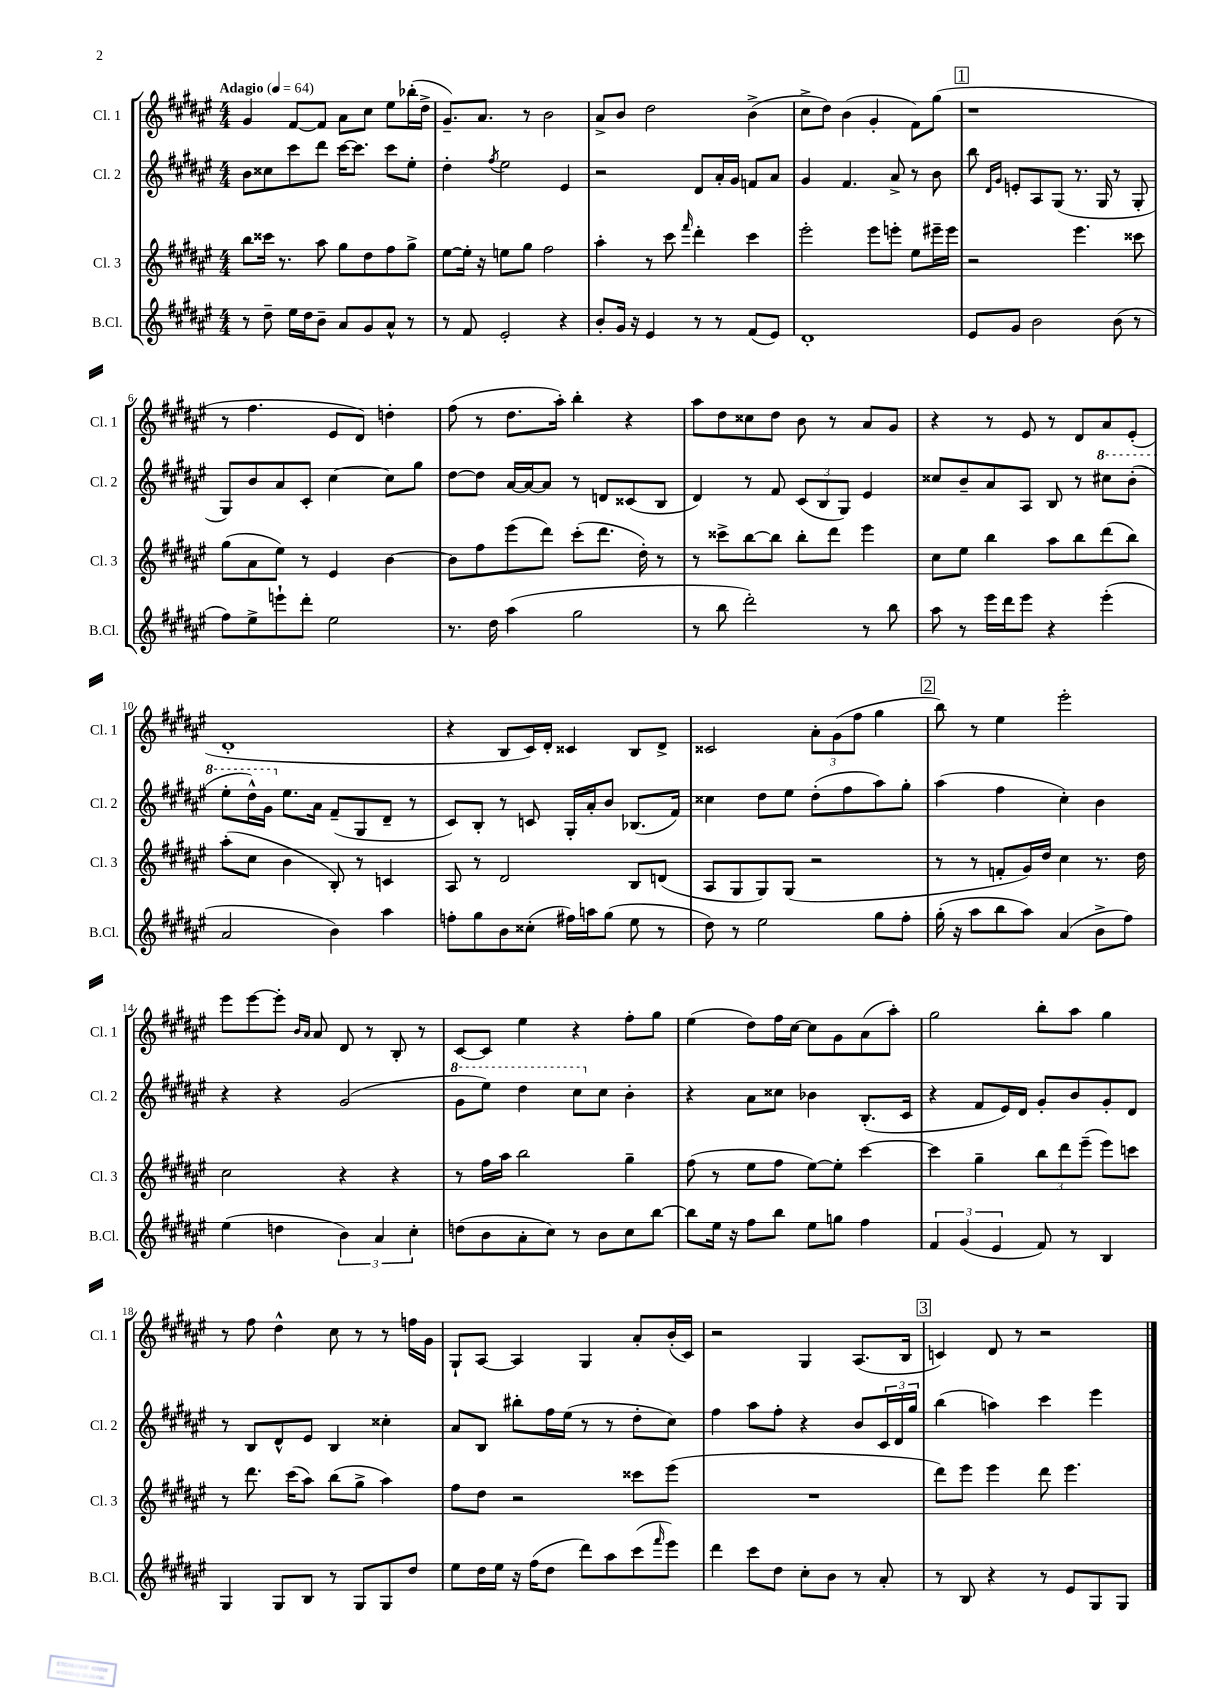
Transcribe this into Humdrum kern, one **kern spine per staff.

**kern	**kern	**kern	**kern
*part4	*part3	*part2	*part1
*staff4	*staff3	*staff2	*staff1
*I"B.Cl.	*I"Cl. 3	*I"Cl. 2	*I"Cl. 1
*I'B.Cl.	*I'Cl. 3	*I'Cl. 2	*I'Cl. 1
*clefG2	*clefG2	*clefG2	*clefG2
*k[f#c#g#d#a#e#]	*k[f#c#g#d#a#e#]	*k[f#c#g#d#a#e#]	*k[f#c#g#d#a#e#]
*M4/4	*M4/4	*M4/4	*M4/4
*MM64	*MM64	*MM64	*MM64
=1	=1	=1	=1
!	!	!	!LO:TX:a:B:t=Adagio
8r	8bb\L	8b\L	4g#/
8dd#~\	16ccc##X\Jk	8cc##X\	.
.	8.r	.	.
16ee#\LL	.	8ccc#\	[8f#/L
16dd#\J	.	.	.
8b~\J	8aa#\	8ddd#\J	8f#/J]
8a#/L	8gg#\L	[16ccc#\KL	8a#\L
.	.	8.ccc#\J]	.
8g#/	8dd#\	.	8cc#\J
8a#^^/J	8ff#\	8ccc#\L	8ee#\L
8r	8gg#^\J	8ee#'\J	(16bb-X'\L
.	.	.	16dd#^\JJ
=2	=2	=2	=2
8r	[8ee#\L	4dd#'\	8.g#~/L)
8f#/	16ee#'\Jk]	.	.
.	16r	.	8.a#/J
.	.	8qff#/	.
2e#'/	8een\L	2ee#\	.
.	8gg#\J	.	8r
.	2ff#\	.	2b\
4r	.	4e#/	.
=3	=3	=3	=3
8b'/L	4aa#'\	2r	8a#^/L
16g#/Jk	.	.	8b/J
16r	.	.	.
4e#/	8r	.	2dd#\
.	8ccc#\	.	.
.	16qqfff#/	.	.
8r	4ddd#'\	8d#/L	.
8r	.	16a#'/L	.
.	.	16g#/JJ	.
(8f#/L	4ccc#\	8fn/L	(4b^\
8e#/J)	.	8a#/J	.
=4	=4	=4	=4
1d#'	2eee#'\	4g#/	8cc#^\L
.	.	.	8dd#\J)
.	.	4.f#/	(4b\
.	8eee#\L	.	4g#'/
.	8eeen'\J	8a#^/	.
.	8ee#\L	8r	8f#\L)
.	16eee#X~\L	8b\	(8gg#\J
.	16eee#\JJ	.	.
!!LO:REH:place=s1:t=1
=5	=5	=5	=5
8e#/L	2r	8bb\	1r
.	.	16qqd#/LL	.
.	.	16qqg#/JJ	.
8g#/J	.	8en'/L	.
2b\	.	8A#/	.
.	.	(8G#/J	.
.	4.eee#\	8.r	.
.	.	16G#/	.
(8b\	.	8r	.
8r	8ccc##X\	8G#'/	.
!!LO:LB:g=z
=6	=6	=6	=6
8ff#\L)	(8gg#\L	8G#/L)	8r
8ee#^\	8a#\	8b/	4.ff#\
8eeen`\	8ee#\J)	8a#/	.
8ddd#'\J	8r	8c#'/J	.
2ee#\	4e#/	[4cc#\	8e#/L
.	.	.	8d#/J)
.	[4b\	8cc#\L]	4ddn'\
.	.	8gg#\J	.
=7	=7	=7	=7
8.r	8b\L]	[8dd#\L	(8ff#\
.	8ff#\	8dd#\J]	8r
16dd#\	.	.	.
(4aa#\	(8eee#\	[16a#/LL	8.dd#\L
.	.	16a#/J_	.
.	8ddd#\J)	8a#/J]	.
.	.	.	16aa#'\Jk)
2gg#\	(8ccc#'\L	8r	4bb'\
.	8.ddd#\J	8dn/L	.
.	.	(8c##X/	4r
.	16dd#'\)	.	.
.	8r	8B/J	.
=8	=8	=8	=8
8r	8r	4d#/)	8aa#\L
8bb\	8ccc##X^\L	.	8dd#\
2ddd#'\)	[8bb\	8r	8cc##X\
.	8bb\J]	8f#/	8dd#\J
.	8bb'\L	(12c#/L	8b\
.	.	12B/	.
.	8ddd#\J	.	8r
.	.	12G#/J)	.
8r	4eee#\	4e#/	8a#/L
8bb\	.	.	8g#/J
=9	=9	=9	=9
8aa#\	8cc#\L	8cc##X/L	4r
8r	8ee#\J	8b~/	.
16eee#\LL	4bb\	8a#/	8r
16ddd#\J	.	.	.
8eee#\J	.	8A#/J	8e#/
4r	8aa#\L	8B/	8r
.	8bb\	8r	8d#/L
*	*	*8va	*
(4eee#'\	(8ddd#\	8ccc#X\L	8a#/
.	8bb\J)	(8bb'\J	(8e#'/J
!!LO:LB:g=z
=10	=10	=10	=10
2a#/	(8aa#'\L	8eee#'\L	1d#'
.	8cc#\J	16ddd#^^\L)	.
.	.	16gg#\JJ	.
*	*	*X8va	*
.	4b\	8.ee#\L	.
.	.	16a#\Jk	.
4b\)	8B'/)	(8f#~/L	.
.	8r	8G#/	.
4aa#\	4cn/	8d#~/J	.
.	.	8r	.
=11	=11	=11	=11
8ffn'\L	8A#/	8c#/L)	4r
8gg#\	8r	8B'/J	.
8b\	2d#/	8r	8B/L
(8cc##X'\J	.	8cn/	16c#/L)
.	.	.	16d#'/JJ
16ff#X\LL)	.	16G#'/LL	4c##X/
16aan\J	.	16a#'/J	.
(8gg#\J	.	8b/J	.
8ee#\	8B/L	(8.B-X/L	8B/L
8r	(8dn/J	.	8d#^/J
.	.	16f#/Jk)	.
=12	=12	=12	=12
8dd#\)	8A#/L	4cc##X\	2c##X/
8r	8G#/	.	.
2ee#\	8G#/)	8dd#\L	.
.	(8G#/J	8ee#\J	.
.	2r	(8dd#'\L	12a#'\L
.	.	.	(12g#\
.	.	8ff#\	.
.	.	.	12ff#\J
8gg#\L	.	8aa#\)	4gg#\
8ff#'\J	.	8gg#'\J	.
!!LO:REH:place=s1:t=2
=13	=13	=13	=13
(16gg#'\	8r	(4aa#\	8bb\)
16r	.	.	.
8aa#\L	8r	.	8r
8bb\	8fn'/L	4ff#\	4ee#\
8aa#\J)	16g#/L)	.	.
.	16dd#/JJ	.	.
(4a#/	4cc#\	4cc#'\)	2eee#'\
8b^\L	8.r	4b\	.
8ff#\J)	.	.	.
.	16dd#\	.	.
!!LO:LB:g=z
=14	=14	=14	=14
(4ee#\	2cc#\	4r	8eee#\L
.	.	.	[8eee#\
4ddn\	.	4r	8eee#'\J]
.	.	.	16qqb/LL
.	.	.	16qqa#/JJ
.	.	.	8a#/
6b\)	4r	(2g#/	8d#/
.	.	.	8r
6a#/	.	.	.
.	4r	.	8B'/
6cc#'\	.	.	.
.	.	.	8r
=15	=15	=15	=15
*	*	*8va	*
(8ddn\L	8r	8gg#\L	[8c#/L
8b\	16ff#\LL	8eee#\J)	8c#/J]
.	16aa#\JJ	.	.
8a#'\	2bb\	4ddd#\	4ee#\
8cc#\J)	.	.	.
8r	.	8ccc#\L	4r
*	*	*X8va	*
8b\L	.	8cc#\J	.
8cc#\	4gg#~\	4b'\	8ff#'\L
[8bb\J	.	.	8gg#\J
=16	=16	=16	=16
8bb\L]	(8ff#\	4r	(4ee#\
16ee#\Jk	8r	.	.
16r	.	.	.
8ff#\L	8ee#\L	8a#\L	8dd#\L)
8bb\J	8ff#\J	8cc##X\J	16ff#\L
.	.	.	[16cc#\JJ
8ee#\L	[8ee#\L)	4b-X\	8cc#\L]
8ggn\J	8ee#'\J]	.	8g#\
4ff#\	[4ccc#\	(8.B'/L	(8a#\
.	.	.	8aa#'\J)
.	.	16c#/Jk	.
=17	=17	=17	=17
6f#/	4ccc#\]	4r	2gg#\
(6g#/	.	.	.
.	4gg#~\	8f#/L	.
6e#/	.	.	.
.	.	16e#/L)	.
.	.	16d#/JJ	.
8f#/)	12bb\L	8g#'/L	8bb'\L
.	12ddd#\	.	.
8r	.	8b/	8aa#\J
.	(12eee#~\J	.	.
4B/	8eee#\L)	8g#'/	4gg#\
.	8cccn\J	8d#/J	.
!!LO:LB:g=z
=18	=18	=18	=18
4G#/	8r	8r	8r
.	8.ddd#\	8B/L	8ff#\
8G#/L	.	8d#^^/	4dd#^^\
.	(16ccc#\KL	.	.
8B/J	8aa#\J)	8e#/J	.
8r	(8bb\L	4B/	8cc#\
8G#/L	8gg#^\J	.	8r
8G#/	4aa#\)	4cc##X'\	8r
8dd#/J	.	.	16ffn\LL
.	.	.	16g#\JJ
=19	=19	=19	=19
8ee#\L	8ff#\L	8a#/L	8G#`/L
16dd#\L	8dd#\J	8B/J	[8A#/J
16ee#\JJ	.	.	.
16r	2r	8bb#X'\L	4A#/]
(16ff#\KL	.	.	.
8dd#\J	.	16ff#\L	.
.	.	(16ee#\JJ	.
8ddd#\L)	.	8r	4G#/
8aa#\	.	8r	.
(8ccc#\	8ccc##X\L	8dd#'\L	8a#'/L
16qqfff#/	.	.	.
8eee#\J)	(8eee#\J	8cc#\J)	(16b'/L
.	.	.	16c#/JJ)
=20	=20	=20	=20
4ddd#\	1r	4ff#\	2r
8ccc#\L	.	8aa#\L	.
8dd#\J	.	8ff#'\J	.
8cc#'\L	.	4r	4G#/
8b\J	.	.	.
8r	.	8b/L	(8.A#/L
8a#'/	.	24c#/L	.
.	.	24d#/	.
.	.	.	16B/Jk
.	.	24gg#/JJ	.
!!LO:REH:place=s1:t=3
=21	=21	=21	=21
8r	8ddd#\L)	(4bb\	4cn/)
8B/	8eee#\J	.	.
4r	4eee#\	4aan\)	8d#/
.	.	.	8r
8r	8ddd#\	4ccc#\	2r
8e#/L	4.eee#\	.	.
8G#/	.	4eee#\	.
8G#/J	.	.	.
==	==	==	==
*-	*-	*-	*-
